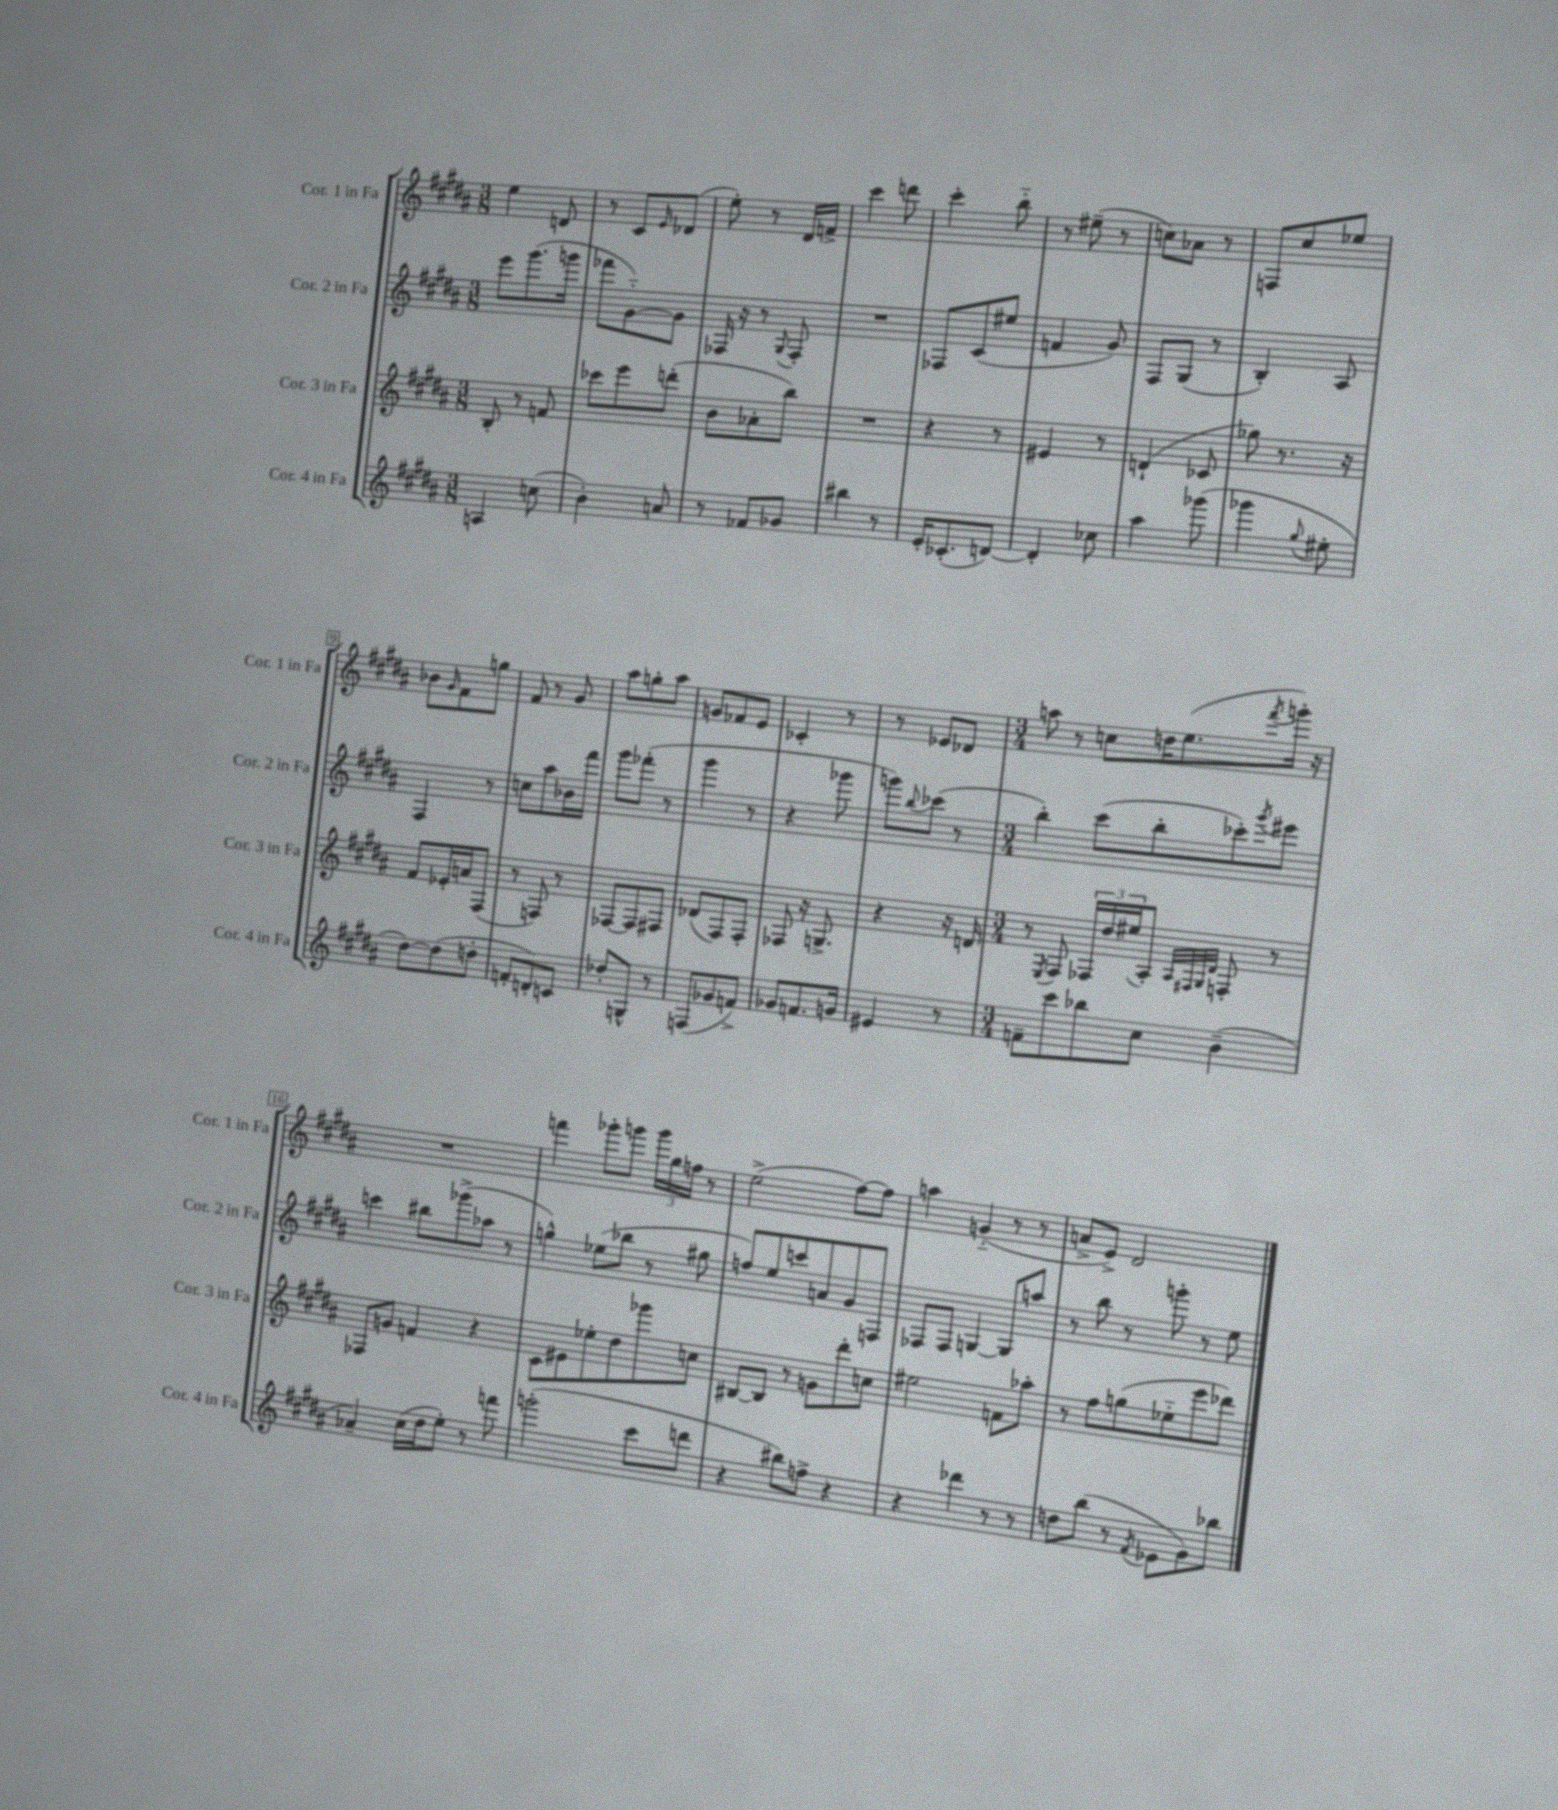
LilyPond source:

<<
\new StaffGroup <<
\new Staff = "s0" \with { instrumentName = "Cor. 1 in Fa" shortInstrumentName = "Cor. 1 in Fa" } {
    \clef treble \key b \major \numericTimeSignature \time 3/8
    e''4 d'8 |
    r8 cis'8 \grace { e'16 } des'8( |
    e''8-.) r8 dis'16 f'16-> |
    cis'''4 d'''8 |
    cis'''4-. b''8-_ |
    r8 eis''8--( r8 |
    c''8) aes'8 r8 |
    f8 cis''8 ees''8 |
    bes'8 \grace { gis'16 } fis'8 g''8 |
    fis'8 r8 gis'8 |
    ais''8 g''8-. ais''8 |
    g'8 fes'8 e'8 |
    ces'4-. r8 |
    r8 ees'8 des'8 |
    \numericTimeSignature \time 3/4 a''8 r8 c''8 d''16 e''8.( \acciaccatura { fis'''8 } g'''16-.) r16 |
    R2. |
    f'''4 ges'''8-. g'''8 \tuplet 3/2 { g'''16 gis''16 f''16 } r8 |
    e''2->( fis''8~) fis''8 |
    a''4 g'4-_( r8 r8 |
    a'8-> e'8->) dis'2 \bar "|." |
}
\new Staff = "s1" \with { instrumentName = "Cor. 2 in Fa" shortInstrumentName = "Cor. 2 in Fa" } {
    \clef treble \key b \major \numericTimeSignature \time 3/8
    e'''8 gis'''8.( g'''16 |
    fes'''8 gis'8~-_) gis'8 |
    fes16 r16 r8 \appoggiatura { gis8 } fes8-. |
    R4. |
    fes8 cis'8( eis''8 |
    f'4 gis'8) |
    fis8 gis8( r8 |
    b4-.) ais8 |
    fis4 r8 |
    c''8 ais''8 bes'16 fis'''16 |
    gis'''8 fes'''8-.( r8 |
    gis'''4 r8 |
    r4 ges'''8 |
    g'''8) \appoggiatura { b''8 } ces'''8( r8 |
    \numericTimeSignature \time 3/4 b''4-.) cis'''8( b''8-. ces'''8-.) \acciaccatura { gis'''8 } eis'''8 |
    c'''4 bis''8 ges'''8->( aes''8 r8 |
    g''4-^) ees''8( bes''8 r8 gis''8 |
    f''8) e''8 c'''8 a'8 gis'8 f8 |
    fes8 fes8 g4~ g8 a''8 |
    r8 b''8 r8 g'''8-. r8 e''8 \bar "|." |
}
\new Staff = "s2" \with { instrumentName = "Cor. 3 in Fa" shortInstrumentName = "Cor. 3 in Fa" } {
    \clef treble \key b \major \numericTimeSignature \time 3/8
    b8-. r8 f'8 |
    ces'''8 e'''8 d'''8-.( |
    b'8 aes'8-. b''8) |
    R4. |
    r4 r8 |
    eis'4 r8 |
    d'4-!( ces'8 |
    ges''8) r8. r16 |
    fis'8 ees'16-. a'16 fis8( |
    r8 f8) r8 |
    fes8~ fes8 fis8 |
    des'8( fis8) fis8-. |
    fes8 r16 g8.-> |
    r4 r16 d'16 |
    \numericTimeSignature \time 3/4 r8 \acciaccatura { e8 } fis8 \tuplet 3/2 { fes16 dis''16 eis''16( } ais8-.) \grace { ais32 fis32 gis32 dis'32 } f8-. r8 |
    fes8 g'8 f'4 r4 |
    cis'8 eis'8 ees''8-. dis''8 ges'''8 c''8 |
    bis8~ bis8 r8 g'8 dis'''8-. c''8 |
    eis''2 f'8 aes''8-. |
    r8 fis''8 g''8( ees''8-_ e'''8 des'''8) \bar "|." |
}
\new Staff = "s3" \with { instrumentName = "Cor. 4 in Fa" shortInstrumentName = "Cor. 4 in Fa" } {
    \clef treble \key b \major \numericTimeSignature \time 3/8
    a4 c''8( |
    b'4-.) a'8 |
    r8 fes'8 ges'8 |
    bis''4 r8 |
    e'16-. ces'8.-.( d'8~) |
    d'4-. ces''8 |
    ais''4 ges'''8( |
    ges'''4 \appoggiatura { gis''8 } eis''8-. |
    dis''8~) dis''8( d''8-. |
    f'8-. d'8-.) c'8 |
    des''8-. g8-^ r8 |
    f8( ges'8 f'8->) |
    ges'8 f'8. g'16 |
    eis'4 r8 |
    \numericTimeSignature \time 3/4 f'8-- cis'''8 bes''8 cis''8 b'4--( |
    aes'4--) cis''16( dis''16 e''8-.) r8 f'''8 |
    g'''2-.( cis'''8 d'''8 |
    r4 bis''8) f''8-> r4 |
    r4 des'''4 r8 r8 |
    d''8 b''8( r8 \acciaccatura { fis'8 } ees'8 gis'8) bes''8 \bar "|." |
}
>>
>>
\layout { \context { \Score \override BarNumber.stencil = #(make-stencil-boxer 0.1 0.3 ly:text-interface::print) } }
